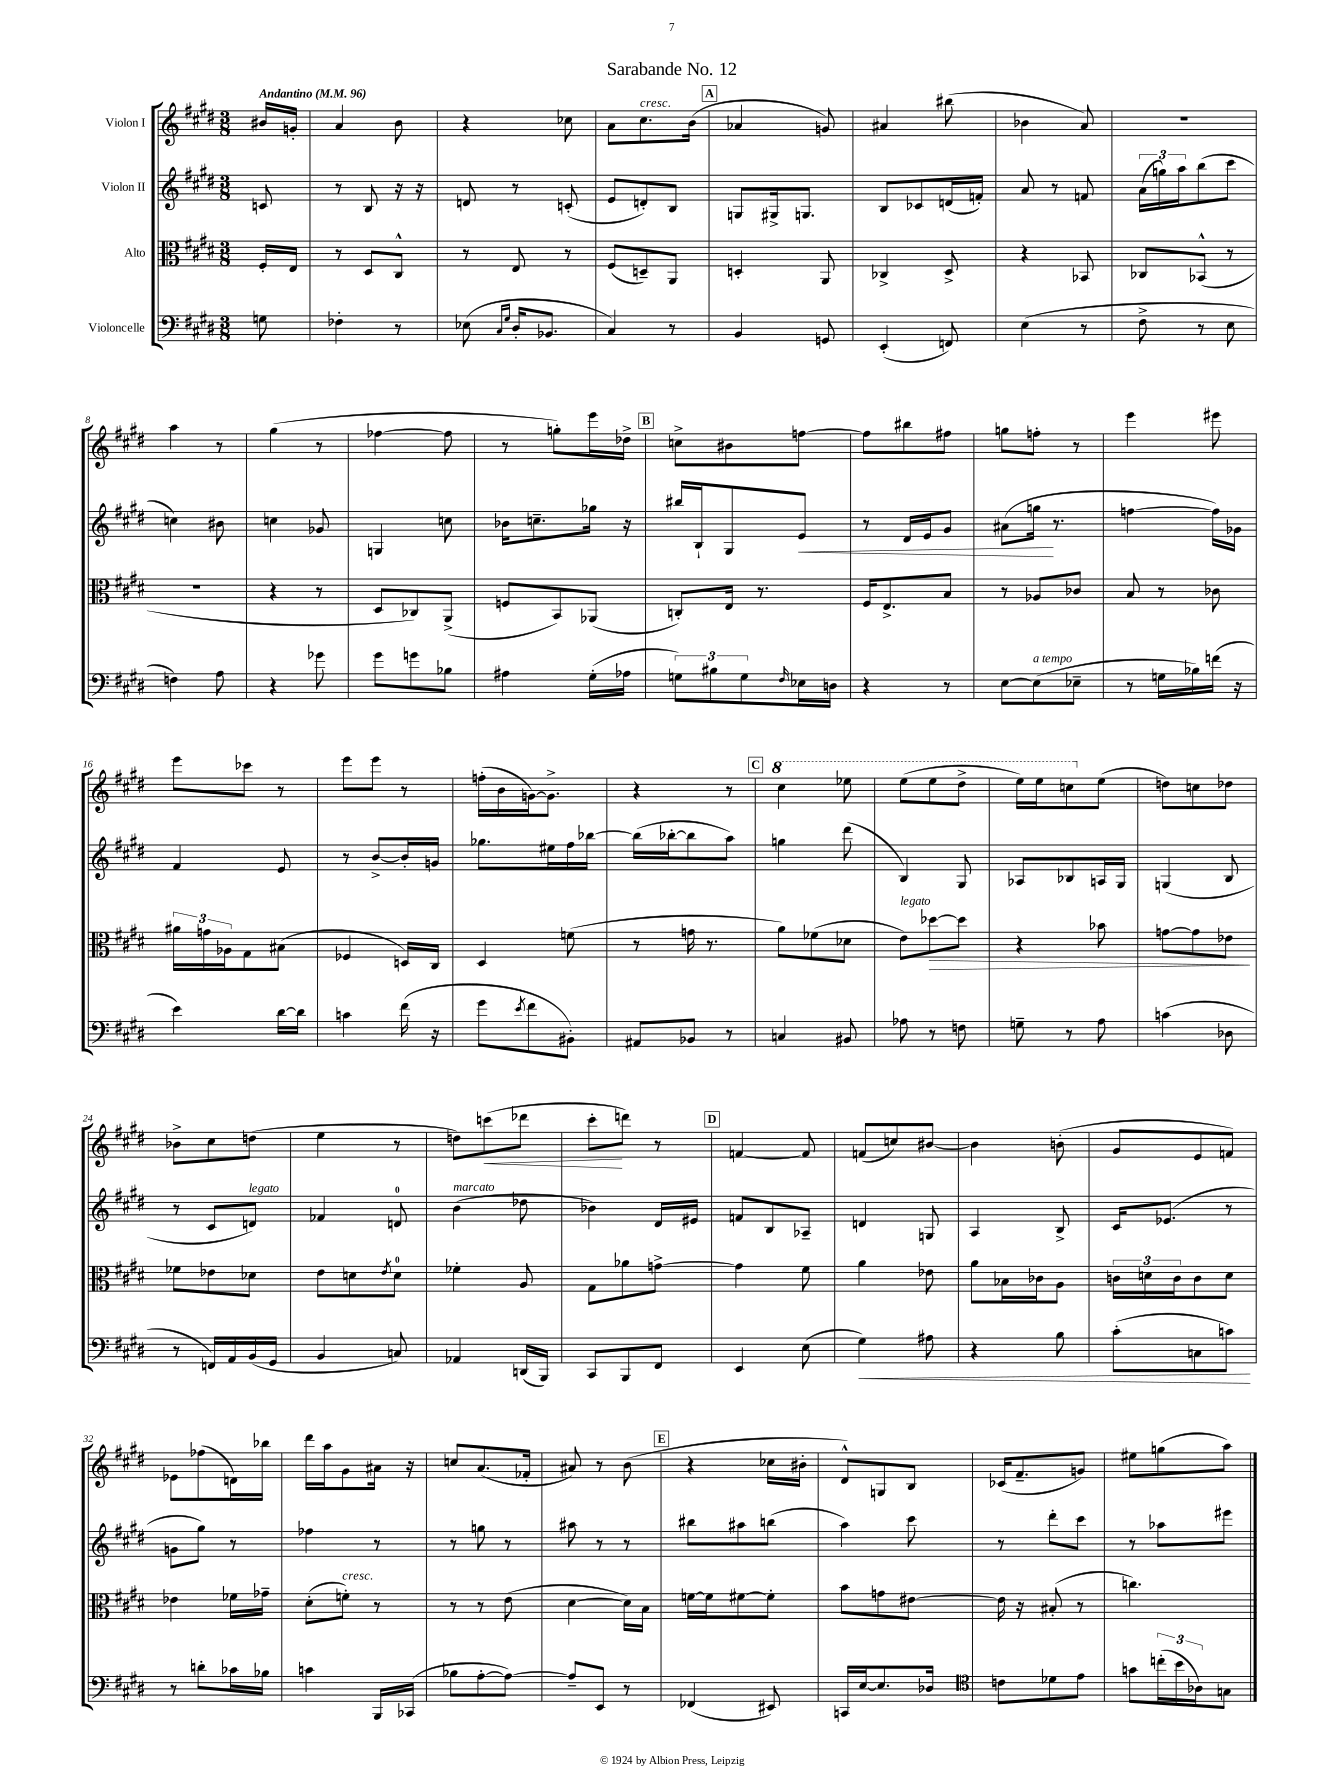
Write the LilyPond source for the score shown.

\header { title = "Sarabande No. 12" }
<<
\new StaffGroup <<
\new Staff = "s0" \with { instrumentName = "Violon I" } {
    \clef treble \key e \major \numericTimeSignature \time 3/8 \partial 8 \tempo "Andantino" 4 = 96
    bis'16 g'16-. |
    a'4 b'8 |
    r4 ces''8 |
    a'8 cis''8.^\markup { \italic "cresc." } b'16( |
    \mark \markup { \box "A" } aes'4 g'8) |
    ais'4 bis''8( |
    bes'4 a'8) |
    R4. |
    a''4 r8 |
    gis''4( r8 |
    fes''4~ fes''8 |
    r8 g''8-.) e'''16 des''16-> |
    \mark \markup { \box "B" } c''8-> bis'8 f''8~ |
    f''8 bis''8 fis''8 |
    g''8 f''8-. r8 |
    e'''4 eis'''8 |
    e'''8 ces'''8 r8 |
    e'''8 e'''8 r8 |
    f''16-.( b'16 g'16~) g'8.-> |
    r4 r8 |
    \mark \markup { \box "C" } \ottava #1 cis'''4 ees'''8 |
    e'''8( e'''8 dis'''8-> |
    e'''16) e'''16 c'''8 \ottava #0 e''8( |
    d''8) c''8 des''8 |
    bes'8-> cis''8 d''8( |
    e''4 r8 |
    d''8) c'''8\<( des'''8 |
    cis'''8-.\! d'''8) r8 |
    \mark \markup { \box "D" } f'4~ f'8 |
    f'8( c''8) bis'8~ |
    bis'4 b'8-.( |
    gis'8 e'8 f'8) |
    ees'8 fes''8( d'16) bes''16 |
    dis'''16 a''16 gis'8 ais'16 r16 |
    c''8 a'8.( fes'16-. |
    ais'8) r8 b'8( |
    \mark \markup { \box "E" } r4 ces''16 bis'16-. |
    dis'8-^) g8 b8 |
    ces'16( fis'8.-- g'8) |
    eis''8 g''8( a''8) \bar "|." |
}
\new Staff = "s1" \with { instrumentName = "Violon II" } {
    \clef treble \key e \major \numericTimeSignature \time 3/8 \partial 8
    c'8 |
    r8 b8 r16 r16 |
    d'8 r8 c'8-.( |
    e'8 d'8-.) b8 |
    \mark \markup { \box "A" } g8 gis16-> g8. |
    b8 ces'8 d'16( f'16-.) |
    a'8 r8 f'8 |
    \tuplet 3/2 { a'16( g''16) a''16 } b''8( cis'''8 |
    c''4) bis'8 |
    c''4 ges'8 |
    g4 c''8 |
    bes'16 c''8.-- ges''16 r16 |
    \mark \markup { \box "B" } bis''16 b16-! gis8 e'8\< |
    r8 dis'16 e'16 gis'8 |
    ais'8( g''16\! r8. |
    f''4~ f''16) ges'16 |
    fis'4 e'8 |
    r8 b'8~-> b'16-. g'16 |
    ges''8. eis''16 fis''16 bes''16~ |
    bes''16( bes''16~-. bes''8 a''8) |
    \mark \markup { \box "C" } g''4 dis'''8( |
    b4) gis8 |
    aes8 bes8 a16 gis16 |
    g4( b8 |
    r8 cis'8 d'8^\markup { \italic "legato" }) |
    fes'4 d'8-0 |
    b'4^\markup { \italic "marcato" }( des''8 |
    bes'4) dis'16 eis'16 |
    \mark \markup { \box "D" } f'8 b8 aes8-- |
    d'4 g8 |
    a4 b8-> |
    cis'16 ees'8.( r8 |
    g'8 gis''8) r8 |
    fes''4 r8 |
    r8 g''8 r8 |
    ais''8 r8 r8 |
    \mark \markup { \box "E" } bis''8 ais''8 b''8( |
    a''4) cis'''8 |
    r8 dis'''8-. cis'''8 |
    r8 aes''8 eis'''8 \bar "|." |
}
\new Staff = "s2" \with { instrumentName = "Alto" } {
    \clef alto \key e \major \numericTimeSignature \time 3/8 \partial 8
    fis16-. e16 |
    r8 dis8 cis8-^ |
    r8 e8 r8 |
    fis8( d8--) a,8 |
    \mark \markup { \box "A" } d4-. a,8 |
    ces4-> dis8-> |
    r4 bes,8 |
    ces8 bes,8-^( r8 |
    R4. |
    r4 r8 |
    dis8 ces8) a,8->( |
    f8 b,8) aes,8( |
    \mark \markup { \box "B" } c8-.) e16 r8. |
    fis16 e8.-> b8 |
    r8 aes8 ces'8 |
    b8 r8 ces'8 |
    \tuplet 3/2 { ais'16 g'16 aes16 } gis8 bis8( |
    fes4 d16) cis16 |
    dis4 f'8( |
    r8 g'16 r8. |
    \mark \markup { \box "C" } a'8) fes'8( des'8 |
    e'8^\markup { \italic "legato" }) des''8~\> des''8 |
    r4 bes'8 |
    g'8~ g'8 ees'8\! |
    fes'8 ees'8 des'8 |
    e'8 d'8 \acciaccatura { e'8 } d'8-0 |
    fes'4-. a8 |
    gis8 aes'8 g'8~-> |
    \mark \markup { \box "D" } g'4 fis'8 |
    a'4 ees'8 |
    a'8 bes16 ces'16 a8 |
    \tuplet 3/2 { c'16 d'16 c'16 } c'8 d'8 |
    ees'4 fes'16 ges'16-- |
    dis'8-.( f'8-.^\markup { \italic "cresc." }) r8 |
    r8 r8 e'8( |
    dis'4~ dis'16) b16 |
    \mark \markup { \box "E" } f'16~ f'16 fis'8~ fis'8-. |
    b'8 g'8 eis'8~ |
    eis'16 r16 bis8-.( r8 |
    c''4.) \bar "|." |
}
\new Staff = "s3" \with { instrumentName = "Violoncelle" } {
    \clef bass \key e \major \numericTimeSignature \time 3/8 \partial 8
    g8 |
    fes4-. r8 |
    ees8( \grace { cis16 gis16 } dis16-. bes,8. |
    cis4) r8 |
    \mark \markup { \box "A" } b,4 g,8 |
    e,4-.( f,8) |
    e4( r8 |
    fis8-> r8 e8 |
    f4) a8 |
    r4 ges'8 |
    gis'8 g'8 bes8 |
    ais4 gis16-.( aes16 |
    \mark \markup { \box "B" } \tuplet 3/2 { g8) bis8 g8 } \grace { fis16 } ees16 d16 |
    r4 r8 |
    e8~ e8^\markup { \italic "a tempo" }( ees8-- |
    r8 g16 bes16) f'16( r16 |
    e'4) dis'16~ dis'16 |
    c'4 fis'16( r16 |
    gis'8 \acciaccatura { e'8 } fis'8 bis,8-.) |
    ais,8 bes,8 r8 |
    \mark \markup { \box "C" } c4 bis,8 |
    aes8 r8 f8 |
    g8-- r8 a8 |
    c'4( des8 |
    r8 f,16) a,16 b,16( gis,16 |
    b,4 c8) |
    aes,4 d,16( b,,16) |
    cis,8 b,,8 fis,8 |
    \mark \markup { \box "D" } e,4 e8( |
    gis4\<) ais8 |
    r4 b8 |
    cis'8-.( c8 c'8\!) |
    r8 d'8-. ces'16 bes16 |
    c'4 b,,16 ces,16( |
    bes8 a8~-. a8~) |
    a8-- e,8 r8 |
    \mark \markup { \box "E" } fes,4( eis,8) |
    c,16 e16~ e8. des16 |
    \clef tenor c'8 des'8 e'8 |
    g'8 \tuplet 3/2 { c''16-.( b'16 aes16) } g8 \bar "|." |
}
>>
>>
